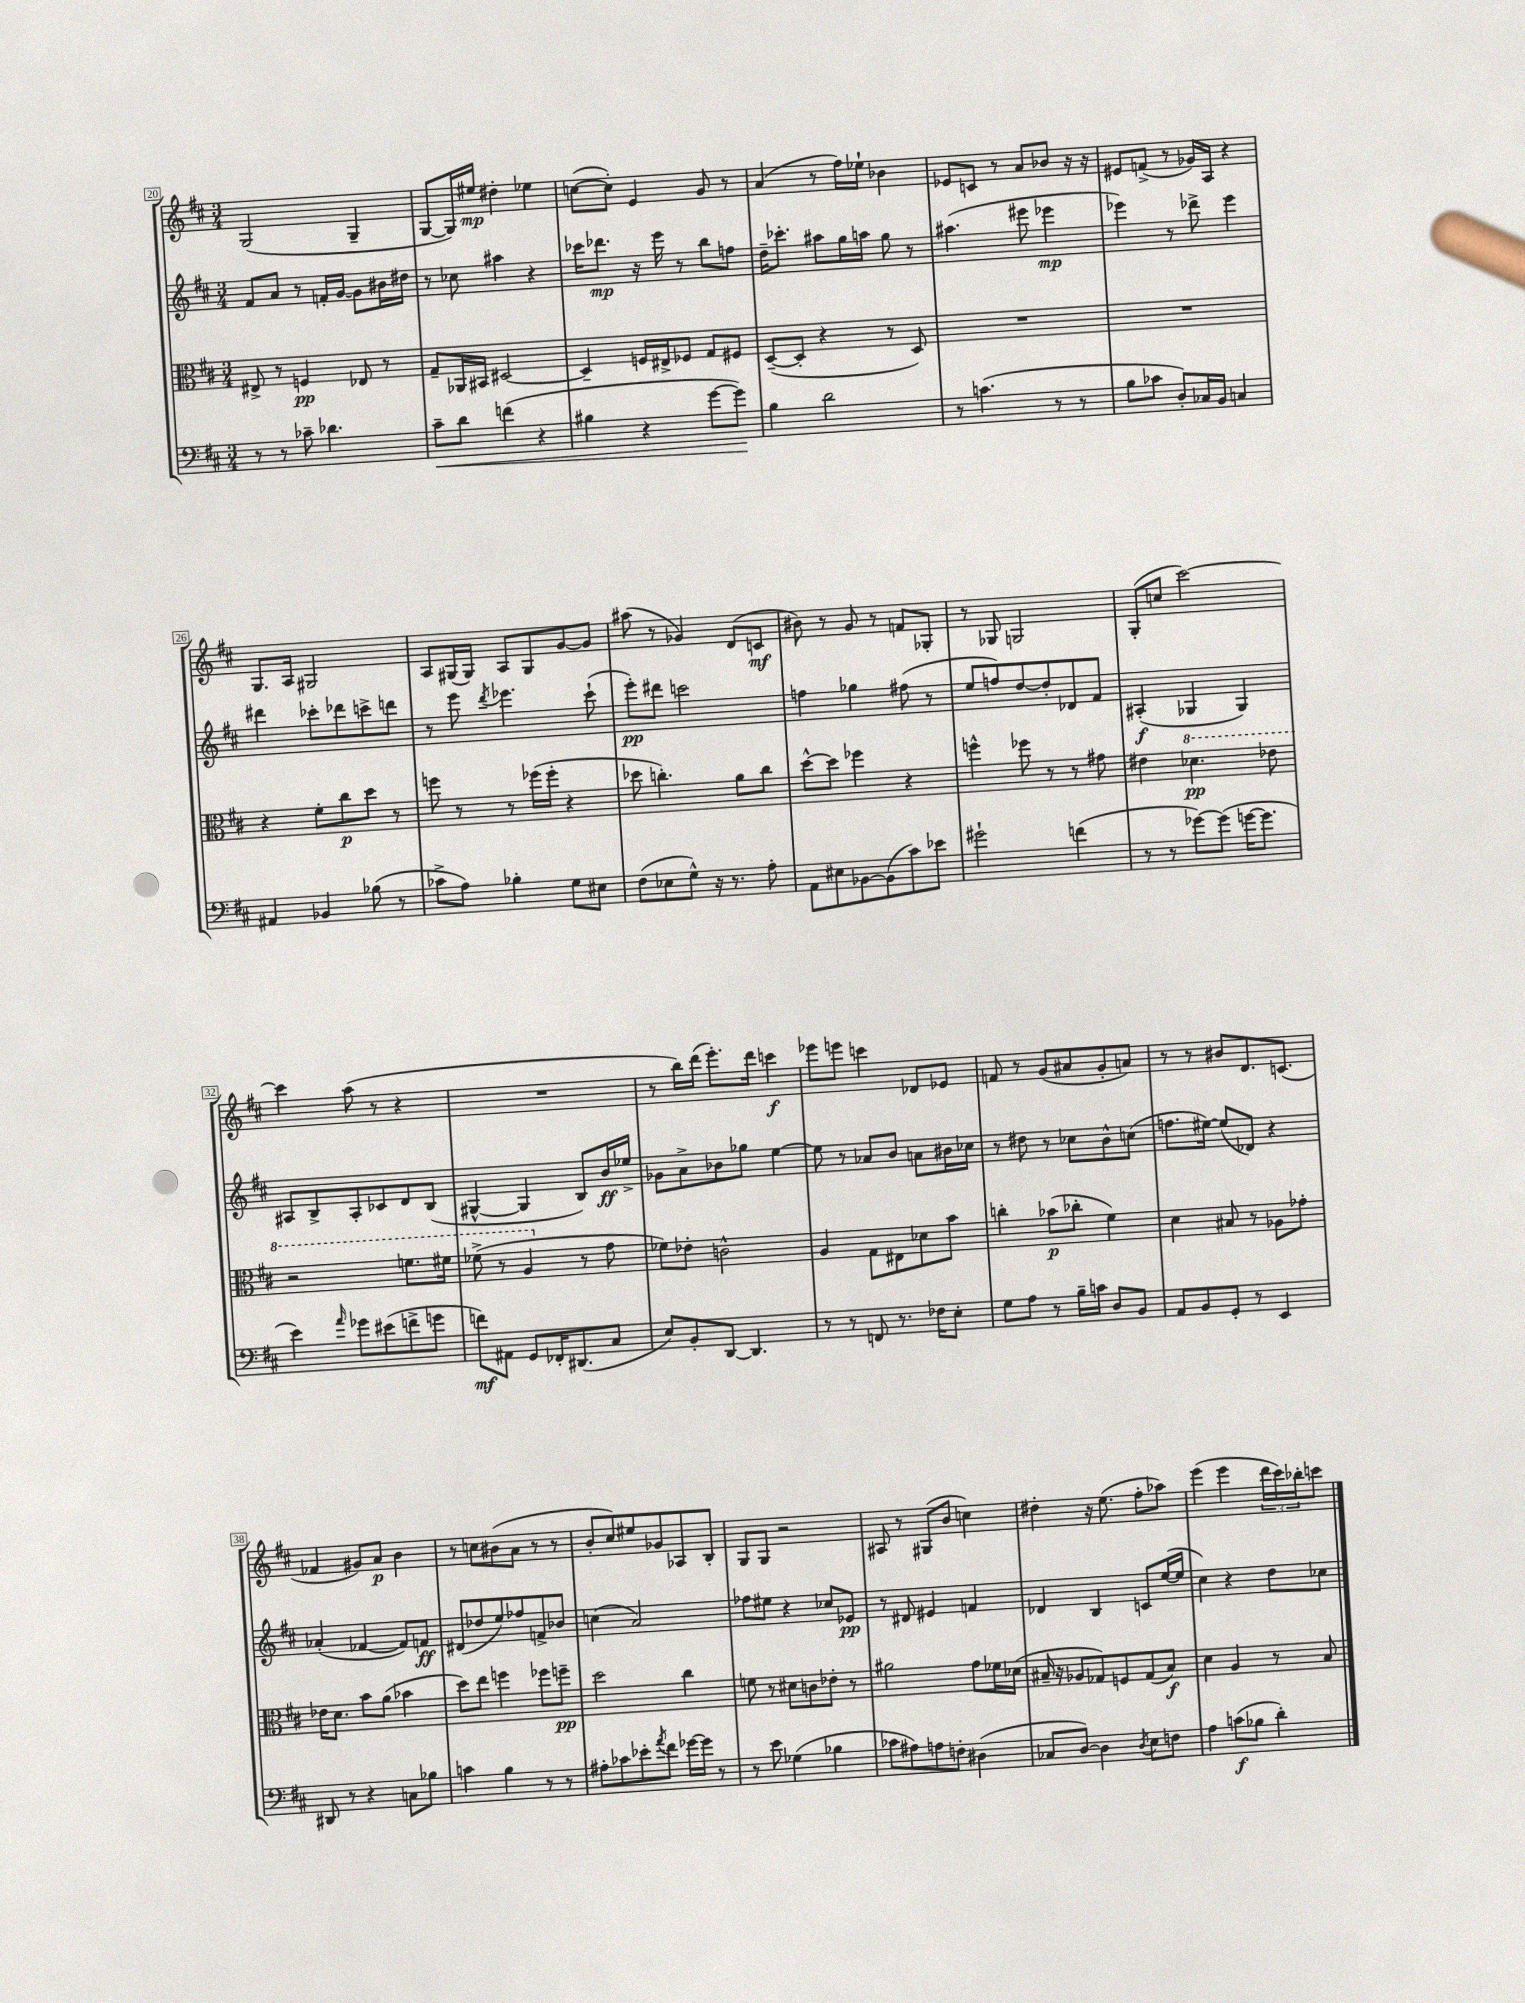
<<
\new StaffGroup <<
\new Staff = "s0" {
    \clef treble \key d \major \numericTimeSignature \time 3/4
    g2( g4-- |
    g8~ g16) eis''16\mp dis''4-. ees''4 |
    c''8~( c''8-.) e'4 g'8 r8 |
    a'4( r8 fis''16) ees''16-! bes'4 |
    ees'8 c'8 r8 a'8 bes'8 r16 r16 |
    eis'8 f'8->( r8 ges'16) a16 r4 |
    g8. a16 gis2 |
    a8 gis16( gis16) a8 gis8 g'8~ g'8 |
    ais''8( r8 ges'4) d'8( c'8\mf |
    bis'8) r8 g'8 r8 f'8 ges8-. |
    r8 ges8 g2 |
    g8-.( c''8 cis'''2~) |
    cis'''4 a''8( r8 r4 |
    R2. |
    r8 b''16) d'''16( e'''8.-.) d'''16 c'''4\f |
    ees'''8 e'''8 c'''4 des'8 ees'8 |
    f'8 r8 g'8( ais'8 g'8-. a'8) |
    r8 r8 bis'8 d'8. c'8.( |
    fes'4 gis'8) a'8\p b'4 |
    r8 c''8 bis'8( a'8 r8 r8 |
    b'8-. cis''8) eis''8 ges'8 aes8 b8-. |
    g8 g8 r2 |
    ais8 r8 gis8( b'8 c''4) |
    dis''4-. r16 e''8.( fis''8-. aes''8) |
    e'''4( e'''4 \tuplet 3/2 { d'''16 cis'''16) bes''16-. } c'''8 \bar "|." |
}
\new Staff = "s1" {
    \clef treble \key d \major \numericTimeSignature \time 3/4
    fis'8 a'8 r8 f'16-. g'16~ g'8 bis'16 dis''16 |
    r8 ces''8 ais''4 r4 |
    ces'''16 des'''8.\mp r16 e'''16 r8 b''8 f''8 |
    d''16-- ces'''8.-. ais''8 g''16 a''16 g''8 r8 |
    ais''4.( eis'''8 ees'''4\mp |
    ees'''4) r8 des'''8-> ees'''4 |
    dis'''4 ces'''8-. des'''8 c'''8-> d'''8 |
    r8 e'''8 \acciaccatura { d'''8 } ees'''4. cis'''8-!( |
    e'''8-.\pp) dis'''8 c'''2 |
    f''4 ges''4 fis''8( r8 |
    e''8 f''8) d''8~ d''8-. des'8 fis'8 |
    ais4-.\f( ges4 ges4) |
    ais8 b8-> ais8-. ces'8 d'8 b8( |
    gis4~-^ gis4 b8) b'16\ff ees''16-> |
    ges'8 a'8-> bes'8 ges''8 e''4~ |
    e''8 r8 aes'8 b'8 a'8 bis'16 ces''16 |
    r8 dis''8 r8 ces''8 b'8-^ c''8( |
    f''8. eis''16~) eis''8( des'8) r4 |
    aes'4-.( fes'4~ fes'8) f'8\ff |
    dis'8( des''8 e''8) fes''8 f'8-> bes'8 |
    c''4( a'2) |
    fes''8 eis''8 r4 ces''8 ees'8\pp |
    r8 dis'8 eis'4 f'4 |
    des'4 b4 c'8 e''16~( e''16 |
    cis''4) r4 d''8 ces''8 \bar "|." |
}
\new Staff = "s2" {
    \clef alto \key d \major \numericTimeSignature \time 3/4
    eis8-> r8 f4\pp ees8 r8 |
    g8-- aes,16 bis,16 dis2~ |
    dis4-- f16 eis16-> fes8 g8 fis8 |
    d8~--( d8-. r4 r8 d8) |
    R2. |
    R2. |
    r4 fis'8-. cis''8\p d''8 r8 |
    f''8 r8 r8 fes''16( fes''16-. r4 |
    des''8 c''4.-.) a'8 c''8 |
    d''8~-^ d''8 fes''4 r4 |
    f''4-^ fes''8 r8 r8 gis'8 |
    eis'4 \ottava #1 des''4.\pp ees''8 |
    r2 f''8. fis''16 |
    fes''8->( r8 a'4 \ottava #0 r8 g'8 |
    fes'8) ees'8-. c'2-^ |
    a4 g8 eis8 des'8 b'8 |
    c''4-. bes'8\p( ces''8-. fis'4) |
    d'4 bis8 r8 aes8 ges'8-. |
    ees'16 d'8. b'8 a'8( bes'4 |
    d''8) e''8 f''4 fes''8 f''8--\pp |
    d''2 cis''4 |
    f'8 r8 dis'8 c'8 ees'8-. r8 |
    ais'2 g'8 fes'16 des'16( |
    bis16-- r16 aes8 ges8) f8 ges8( bis8\f) |
    d'4 a4 r8 b8 \bar "|." |
}
\new Staff = "s3" {
    \clef bass \key d \major \numericTimeSignature \time 3/4
    r8 r8 ces'8-- des'4. |
    cis'8--\< d'8 f'4( r4 |
    bis4 r4 g'8~ g'8\!) |
    b4 d'2 |
    r8 c'4.( r8 r8 |
    b8 ces'8 d8-.) ces16 b,16 c4 |
    ais,4 bes,4 bes8( r8 |
    ces'8-> a8) bes4-. g8 eis8 |
    fis8( ees8 g8-^) r16 r8. a8-. |
    a,8 eis8 bes,8~ bes,8( cis'8) ees'8 |
    gis'2-! f'4( |
    r8 r8 ges'8~) ges'8( g'16~ g'8. |
    e'4) \grace { a'16 } ges'8 eis'8( f'8-> g'8 |
    f'8\mf) ais,8 g,8 fes,16-. dis,8.( cis8 |
    e8) b,8-. d,8~ d,4. |
    r8 r8 f,8 r8. fes16 e8-. |
    g8 a8 r8 b16-- c'16 d8 b,8 |
    a,8 b,8 g,8-. r8 e,4 |
    dis,8 r8 r4 c8 bes8 |
    c'4 b4 r8 r8 |
    ais8-. ces'8 ees'8-. \acciaccatura { a'8 } fis'8 ges'16~ ges'16 r8 |
    r8 e'8 ges4( bes4 |
    ces'8 ais8) a8 f8-. dis4( |
    ces8 d8~) d4 \acciaccatura { d8 } e8 f8 |
    a4 c'8\f( bes8 d'4-.) \bar "|." |
}
>>
>>
\layout { \context { \Score currentBarNumber = #20 \override BarNumber.stencil = #(make-stencil-boxer 0.1 0.3 ly:text-interface::print) } }
